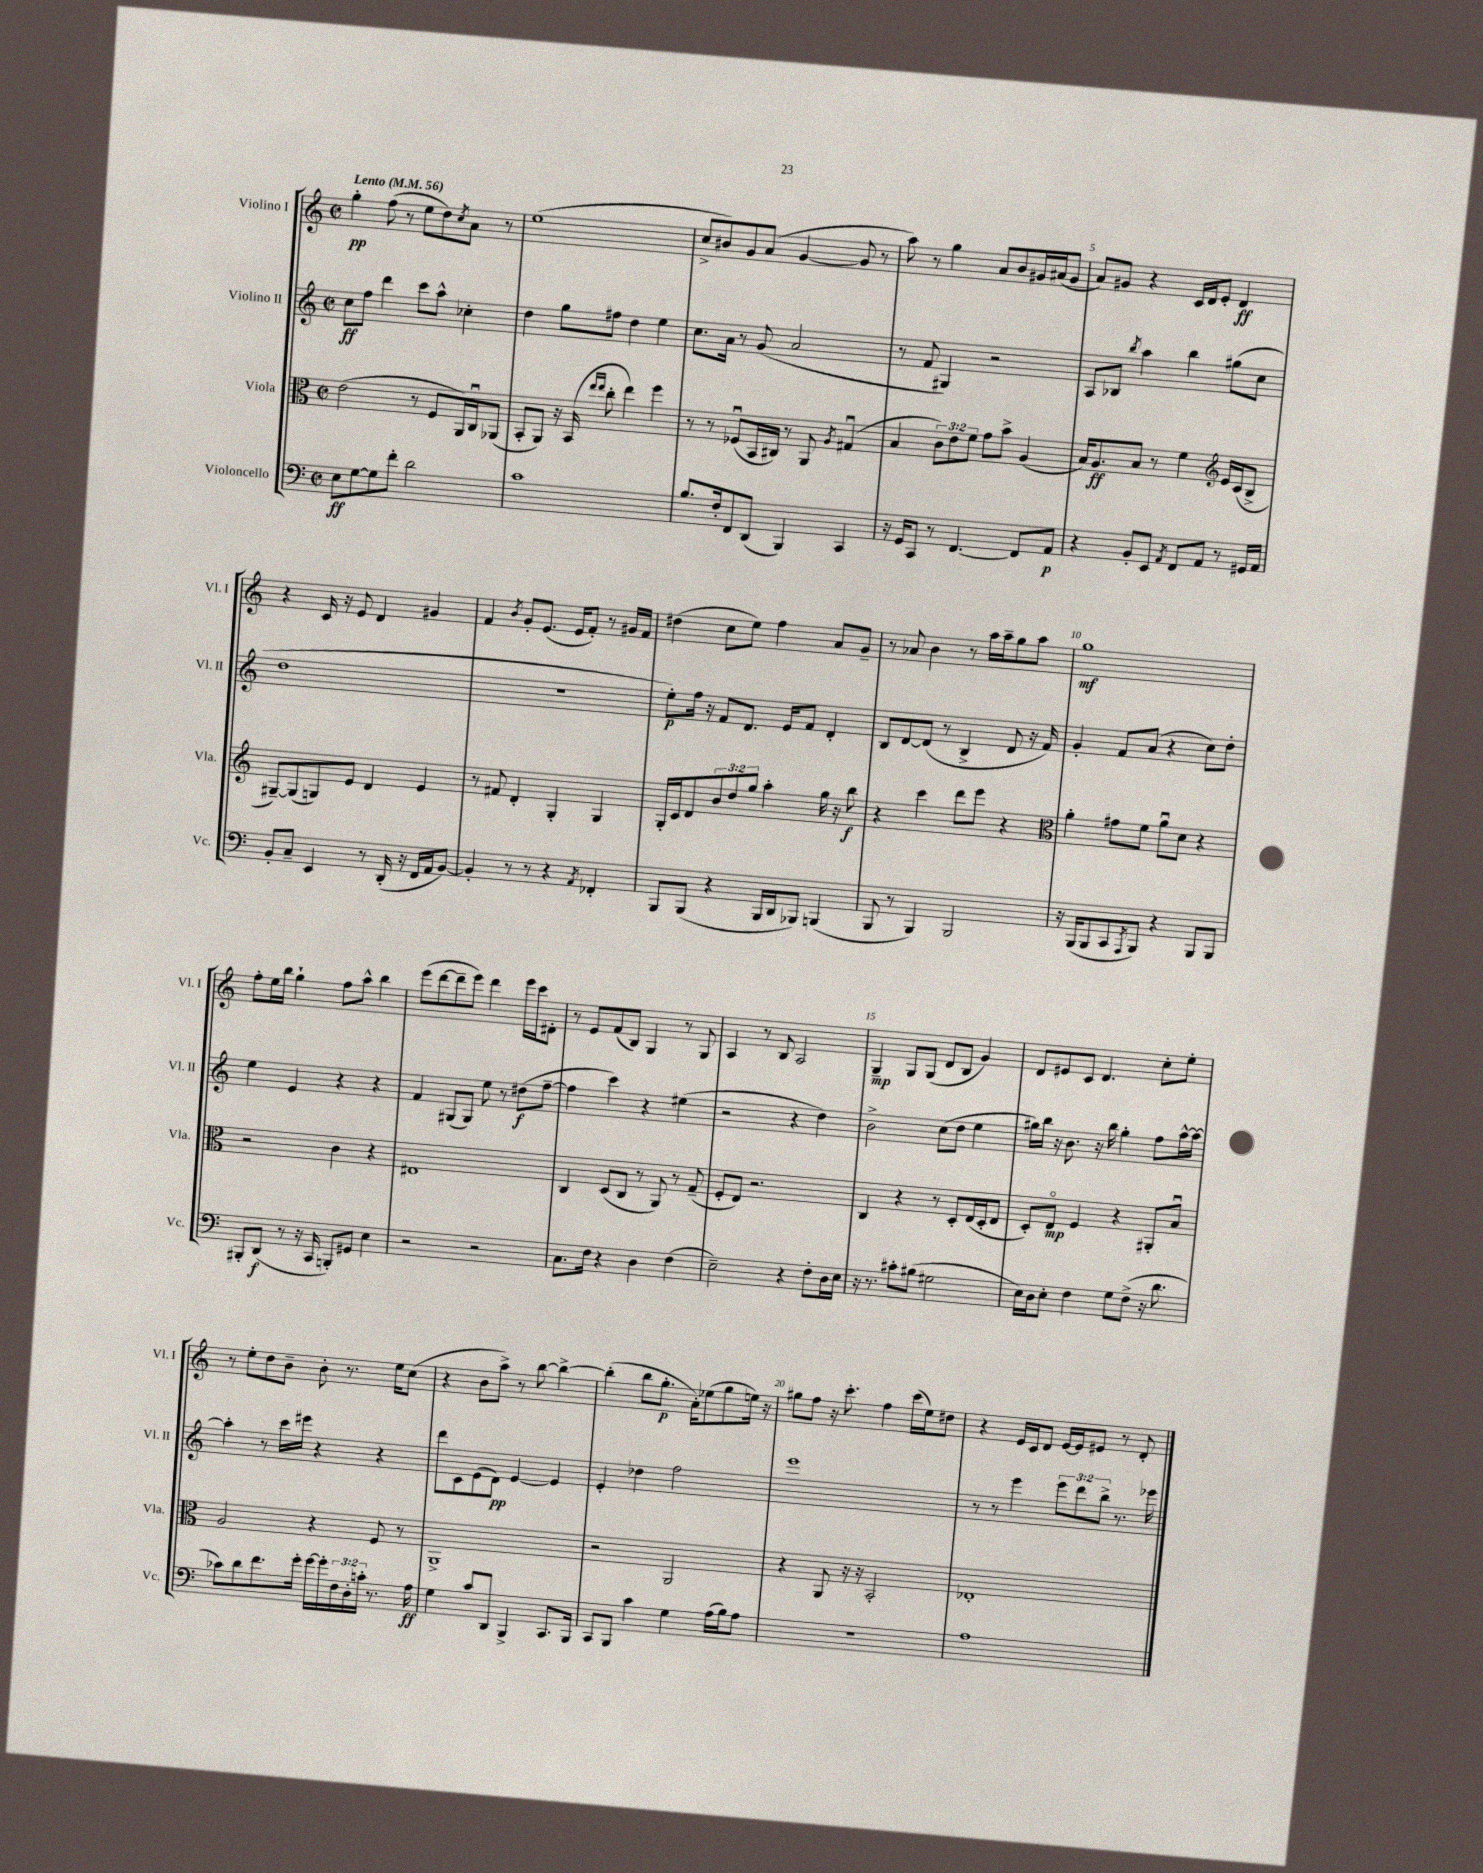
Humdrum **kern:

**kern	**kern	**kern	**kern
*staff4	*staff3	*staff2	*staff1
*clefF4	*clefC3	*clefG2	*clefG2
*k[]	*k[]	*k[]	*k[]
*M2/2	*M2/2	*M2/2	*M2/2
*met(c|)	*met(c|)	*met(c|)	*met(c|)
*MM56	*MM56	*MM56	*MM56
8E\L	(2e\	8cc\L	4gg'\
[8G\	.	8ff\J	.
8G\]	.	4ddd\	(8ff\
8f'\J	.	.	8r
2d\	8r	8ccc\L	8ee\L
.	8F/L	8aa^^\J	8dd\)
.	.	.	8qcc/
.	16AA/L)	4cc-'\	8a\J
.	16Cu/J	.	.
.	(8AA-/J	.	8r
=	=	=	=
1c	8BB'/L	4dd\	(1ee
.	8AA/J)	.	.
.	16r	8gg\L	.
.	(16BB/	.	.
.	16qqee/LL	.	.
.	16qqee/JJ	.	.
.	8cc'\	8ff#\J	.
.	4ee\)	4dd\	.
.	4ff\	4ee\	.
=	=	=	=
8.B/L	8r	8.cc\L	8cc^/L
.	8r	.	8b#/)
16F'/k	.	16a\Jk	.
8FF/	(8F-u/L	8r	8g/
(8DD/J	16BB/L	(8g/	(8a/J
.	16C#/JJ)	.	.
4BBB/)	8r	2a/	[4g/
.	8AA/	.	.
.	8qA/	.	.
4CC/	(4G#u/	.	8g/]
.	.	.	8r
=	=	=	=
16r	4B/	8r	8aa\)
16GG/LK	.	.	.
8CC/J	.	8f/	8r
8r	12c\L)	4G#/)	4gg\
.	12e\	.	.
[4.FF/	.	.	.
.	12f\J	.	.
.	8g\L	2r	8a/L
.	8b^\J	.	8b/
8FF/]L	(4A/	.	16g#/L
.	.	.	(16a#/J
8AA/J	.	.	8g#/J
=	=	=	=
4r	16B/LK)	8A/L	8a/L)
.	8.A/	.	.
.	.	8B-/J	8g#/J
.	.	8qbb/	.
8BB'/L	8B/J	4aa\	4r
8EE/J	8r	.	.
8qAA/	.	.	.
8FF/L	4f\	4bb\	16c/LL
.	.	.	16d/J
8AA/J	.	.	8e'/J
*	*clefG2	*	*
8r	16e/LL	(8gg#\L	4d/
.	(16c/J	.	.
16GG#/LL	8B^/J	8cc\J	.
16AA/JJ	.	.	.
=	=	=	=
8BB'/L	[8G#~/L)	1dd	4r
8C~/J	(8G#/]	.	.
4EE/	8G/)	.	16c/
.	.	.	16r
.	8e/J	.	8e/
8r	4d/	.	4d/
(16DD'/	.	.	.
16r	.	.	.
16FF/LL	4e/	.	4g#/
16AA/J	.	.	.
[8BB/J)	.	.	.
=	=	=	=
4BB'/]	8r	1r	4f/
.	8f#/	.	.
.	.	.	8qb/
8r	4d'/	.	8g'/L
8r	.	.	(8.e/J
4r	4G'/	.	.
.	.	.	16e/LK
.	.	.	8f'/J)
8qAA/	.	.	.
4FF-'/	4G/	.	8r
.	.	.	16g#/LL
.	.	.	16f/JJ
=	=	=	=
8BBB/L	16G'/LL	8ee'\L)	(4dd#\
.	16c/J	.	.
(8BBB/J	8d/	16ff\Jk	.
.	.	16r	.
4r	12b/	8f/L	8cc\L
.	12dd/	.	.
.	.	8.d/J	8ee\J)
.	12gg/J	.	.
16BBB/LL	4aa'\	.	4ff\
16DD/J	.	16e/LK	.
8BBB-/J)	.	8f/J	.
(4BBB/	16gg\	4d'/	8a/L
.	16r	.	.
.	8bb\	.	8g~/J
=	=	=	=
8BBB/	4r	8B/L	8r
8r	.	[8d/	8a-/
4BBB/)	4ccc\	(8d/]J	4b\
.	.	8r	.
2BBB/	8ddd\L	4B^/	8r
.	8eee\J	.	16aa\LL
.	.	.	16aa~\J
.	4r	8d/	8gg\
.	.	16r	8aa\J
.	.	16f/)	.
=	=	=	=
*	*clefC3	*	*
16r	4a'\	4g'/	1gg
(16BBB/LK	.	.	.
8BBB/	.	.	.
8CC/	8g#\L	8f/L	.
8qAAA/	.	.	.
8BBB/J)	8f\J	(8a/J	.
4r	8au\L	4r	.
.	8d\J	.	.
8BBB/L	4r	8cc\L)	.
8BBB/J	.	8dd'\J	.
=	=	=	=
8BBB#'/L	2r	4ee\	8ff'\L
(8DD/J	.	.	16ee\L
.	.	.	16bb\JJ
8r	.	4e/	4gg`\
16r	.	.	.
16CC/	.	.	.
8BBB'/L)	4c\	4r	8ff\L
8GG#/J	.	.	8aa^^\J
4E\	4r	4r	4bb\
=	=	=	=
2r	1E#	4f/	(8eee\L
.	.	.	[8ddd\
.	.	(8G#/L	8ddd~\]
.	.	8G#/J)	8eee\J)
2r	.	8ee\	4ddd\
.	.	8r	.
.	.	(8dd#\L	16eee\LL
.	.	.	16ccc\J
.	.	[8ff~\J	8d#'\J
=	=	=	=
8.C\L	4C/	4ff\]	8r
.	.	.	8e/L
16F\Jk	.	.	.
4r	(8D/L	4ccc\)	(8f/
.	8C/J	.	8B/J)
4D\	8r	4r	4G/
.	8AA/)	.	.
(4F\	8r	(4ee#\	8r
.	(8G~/	.	8G/
=	=	=	=
2E~\)	8F'/L	2r	4A/
.	8E/J)	.	.
.	2.r	.	8r
.	.	.	8B/
4r	.	4r	2A/
8F'\L	.	4dd\)	.
16D\L	.	.	.
16E\JJ	.	.	.
=	=	=	=
16r	4C/	2b^\	4G~/
8.r	.	.	.
8c#'\L	4r	.	8G/L
(8B#\J	.	.	(8G/J
2G#\	8r	(8cc\L	8d/L
.	8D'/L	8dd\J	8B/J
.	(16E/L	4ee\	4g/)
.	16D'/J	.	.
.	8E/J	.	.
=	=	=	=
16E\LL)	8D'/L)	16gg#\LL)	8d/L
16D\J	.	16bb\JJ	.
8E'\J	8Eo/J	16r	8e#/
.	.	8.b\	.
4F\	4F/	.	8c/J
.	.	16r	4.d/
.	.	16bb\	.
8G\L	4r	4gg#'\	.
(8F^\J	.	.	.
16r	8AA#'/L	8ff\L	8cc'\L
8.d\	.	.	.
.	8Bu/J	[16aa^^\L	8ee'\J
.	.	16aa\_JJ	.
=	=	=	=
8c-\L)	2A/	4aa'\]	8r
8d\	.	.	8ee'\L
8.f\	.	8r	8dd\
.	.	16ccc\LL	8b~\J
16g'\Jk	.	16eee#\JJ	.
[16g\LL	4r	4r	8b'\
16g'\]	.	.	.
24F\	.	.	8.r
24D'\	.	.	.
24c'\JJ	.	.	.
8.r	8F/	4r	.
.	.	.	16ee\LK
.	8r	.	(8cc\J
16A\	.	.	.
=	=	=	=
4G\	1AA^	8ddd\L	4r
.	.	8c\	.
8c/L	.	(8e\	8b\L
8DD/J	.	8d\J)	8aa^\J)
4BBB^/	.	[4e/	8r
.	.	.	[8bb\
8.CC/L	.	4e/]	4bb^\_
16BBB/Jk	.	.	.
=	=	=	=
8CC/L	2r	4e'/	(4bb'\]
8BBB/J	.	.	.
4c\	.	4dd-\	8bb\L
.	.	.	8.gg'\J
4G\	2AA/	2ff\	.
.	.	.	16a'\LK)
.	.	.	(8ee-\
(16A\LL	.	.	8gg\
16B\J)	.	.	.
8A\J	.	.	16ee\Jk)
.	.	.	16r
=	=	=	=
1r	4r	1eee	8gg#\L
.	.	.	8ff\J
.	8AA/	.	16r
.	.	.	8.ccc'\
.	16r	.	.
.	16r	.	.
.	2BB'/	.	4ff\
.	.	.	(16ccc\LL
.	.	.	16ee\J)
.	.	.	8dd#\J
=	=	=	=
1A	1E-'	8r	4r
.	.	8r	.
.	.	4eee\	16e/LL
.	.	.	16c/J
.	.	.	8d/J
.	.	12eee\L	[16e/LL
.	.	.	16e/]J
.	.	12ddd\	.
.	.	.	8e#/J
.	.	12bb^\J	.
.	.	8.r	8r
.	.	.	8d'/
.	.	16eee-\	.
==	==	==	==
*-	*-	*-	*-
